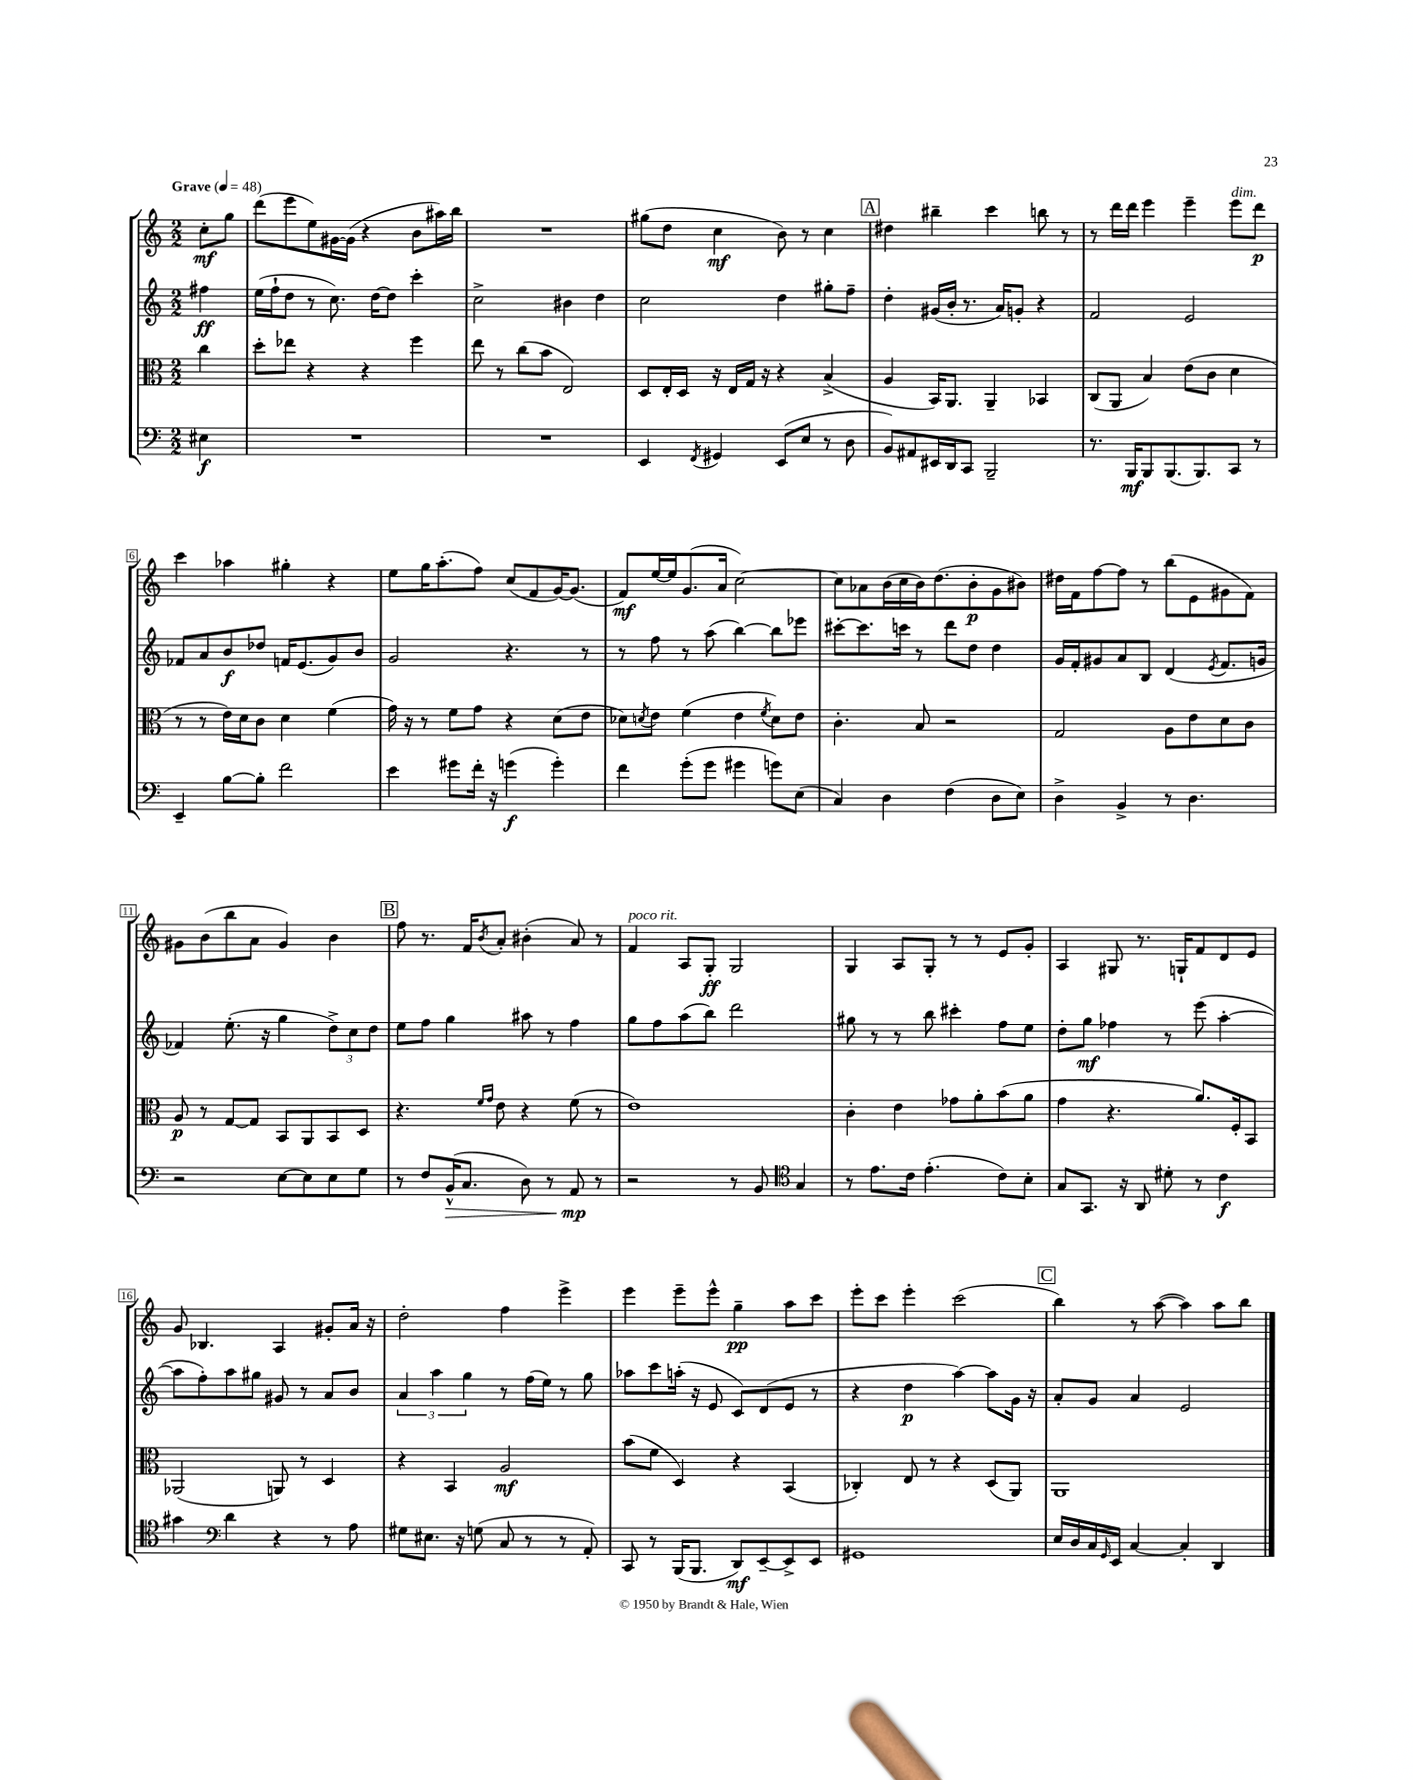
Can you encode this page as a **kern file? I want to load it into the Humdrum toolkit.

**kern	**kern	**kern	**kern
*staff4	*staff3	*staff2	*staff1
*clefF4	*clefC3	*clefG2	*clefG2
*k[]	*k[]	*k[]	*k[]
*M2/2	*M2/2	*M2/2	*M2/2
*MM48	*MM48	*MM48	*MM48
4E#	4cc	4ff#	8cc'
.	.	.	8gg
=	=	=	=
1r	8dd'	(16ee	(8ddd
.	.	16ff`	.
.	8ee-	8dd	8eee
.	4r	8r	8ee)
.	.	8.cc)	[16g#
.	.	.	(16g#]
.	4r	.	4r
.	.	[16dd	.
.	.	8dd]	.
.	4ff	4ccc'	8b
.	.	.	16aa#)
.	.	.	16bb
=	=	=	=
1r	8ee	2cc^	1r
.	8r	.	.
.	(8cc	.	.
.	8b	.	.
.	2E)	4b#	.
.	.	4dd	.
=	=	=	=
4EE	8D	2cc	(8gg#
.	16E'	.	8dd
.	16D	.	.
8qFF	.	.	.
4GG#	16r	.	4cc
.	16E	.	.
.	16G	.	.
.	16r	.	.
(8EE	4r	4dd	8b)
8E	.	.	8r
8r	(4B^	8gg#'	4cc
8D	.	8ff~	.
=	=	=	=
8BB)	4A	4dd'	4dd#
8AA#	.	.	.
16EE#	16BB)	(16g#	4bb#~
16DD	8.AA	16b'	.
8CC	.	8.r	.
2BBB~	4AA~	.	4ccc
.	.	16a)	.
.	.	8g'	.
.	4BB-	4r	8bb
.	.	.	8r
=	=	=	=
8.r	(8C	2f	8r
.	8AA	.	16ddd
16BBB	.	.	16ddd
8BBB	4B)	.	4eee
(8.BBB	.	.	.
.	(8e	2e	4eee~
8.BBB)	.	.	.
.	8c	.	.
8CC	4d	.	8eee
8r	.	.	8ddd
=	=	=	=
4EE~	8r	8f-	4ccc
.	8r	8a	.
[8B	16e)	8b	4aa-
.	16d	.	.
8B']	8c	8dd-	.
2f	4d	16f	4gg#'
.	.	(8.e	.
.	(4f	8g)	4r
.	.	8b	.
=	=	=	=
4e	16g)	2g	8ee
.	16r	.	.
.	8r	.	16gg
.	.	.	(8.aa'
8g#	8f	.	.
16f'	8g	.	8ff)
16r	.	.	.
(4g	4r	4.r	(8cc
.	.	.	8f
4g')	(8d	.	[16g)
.	.	.	(8.g]
.	8e	8r	.
=	=	=	=
4f	8d-)	8r	8f)
.	8qd	.	.
.	8e	8ff	[16ee
.	.	.	16ee]
(8g'	(4f	8r	(8.g
8g	.	(8aa	.
.	.	.	16a
4g#	4e	[4bb)	[2cc)
.	8qf	.	.
8g)	8d)	8bb]	.
(8E	8e	8eee-	.
=	=	=	=
4C)	4.c'	[8ccc#'	8cc]
.	.	8.ccc#]	8a-
4D	.	.	(16b
.	.	16ccc	16cc
.	8B	8r	16b)
.	.	.	(8.dd
(4F	2r	8ddd	.
.	.	8dd	8b'
8D	.	4dd	8g
8E)	.	.	8b#)
=	=	=	=
4D^	2G	16g	16dd#
.	.	16f'	16f
.	.	8g#	[8ff
4BB^	.	8a	8ff]
.	.	8B	8r
8r	8A	(4d	(8bb
4.D	8e	.	8e
.	.	8qe	.
.	8d	8.f	8g#
.	8c	.	8f)
.	.	16g	.
=	=	=	=
2r	8A	4f-)	8g#
.	8r	.	(8b
.	[8G	(8.ee'	8bb
.	8G]	.	8a
.	.	16r	.
[8E	8BB	4gg	4g#)
8E]	8AA	.	.
8E	8BB	12dd^)	4b
.	.	12cc	.
8G	8D	.	.
.	.	12dd	.
=	=	=	=
8r	4.r	8ee	8ff
8F	.	8ff	8.r
(16BB^^	.	4gg	.
8.C	.	.	16f
.	16qqf	.	.
.	16qqg	.	8qb
.	8e	.	8a'
8D)	4r	8aa#	(4b#'
8r	.	8r	.
8AA	(8f	4ff	8a)
8r	8r	.	8r
=	=	=	=
2r	1e)	8gg	4f
.	.	8ff	.
.	.	(8aa	8A
.	.	8bb)	8G'
8r	.	2ddd	2G
8BB	.	.	.
*clefC4	*	*	*
4G	.	.	.
=	=	=	=
8r	4c'	8gg#	4G
8.e	.	8r	.
.	4e	8r	8A
16c	.	.	.
(4.e'	.	8bb	8G'
.	8g-	4ccc#'	8r
.	8a'	.	8r
8c)	(8b	8ff	8e
8B'	8a	8ee	8g'
=	=	=	=
8G	4g	8dd'	4A
8.GG	.	8gg	.
.	4.r	4ff-	8G#
16r	.	.	.
8AA	.	.	8.r
8d#'	.	8r	.
.	.	.	16G`
8r	8.a)	(8eee	8f
4c	.	[4aa'	8d
.	16F'	.	.
.	8BB	.	8e
=	=	=	=
4g#	(2AA-	8aa]	8g
.	.	8ff')	4.B-
*clefF4	*	*	*
4d	.	8aa	.
.	.	8gg#	.
4r	8AA)	8g#	4A
.	8r	8r	.
8r	4D	8a	8g#'
8A	.	8b	16a
.	.	.	16r
=	=	=	=
8G#	4r	6a	2dd'
8.E#	.	.	.
.	.	6aa	.
.	4BB	.	.
16r	.	.	.
.	.	6gg	.
(8G	.	.	.
8C	2A	8r	4ff
8r	.	(16ff	.
.	.	16ee)	.
8r	.	8r	4eee^
8AA')	.	8gg	.
=	=	=	=
8CC	(8b	8aa-	4eee
8r	8f	8ccc	.
(16BBB	4D)	(16aa'	8eee~
8.BBB	.	16r	.
.	.	8e	8eee^^
8DD)	4r	8c)	4gg~
[8EE~	.	(8d	.
8EE^]	(4BB	8e	8aa
8EE	.	8r	8ccc
=	=	=	=
1GG#	4C-')	4r	8eee'
.	.	.	8ccc
.	8E	4dd	4eee'
.	8r	.	.
.	4r	[4aa)	(2ccc
.	(8D	8aa]	.
.	8AA)	16g	.
.	.	16r	.
=	=	=	=
16E	1AA	8a'	4bb)
16D	.	.	.
16C	.	8g	.
16qqGG	.	.	.
16EE	.	.	.
[4C	.	4a	8r
.	.	.	([8aa
4C']	.	2e	4aa])
4DD	.	.	8aa
.	.	.	8bb
==	==	==	==
*-	*-	*-	*-
